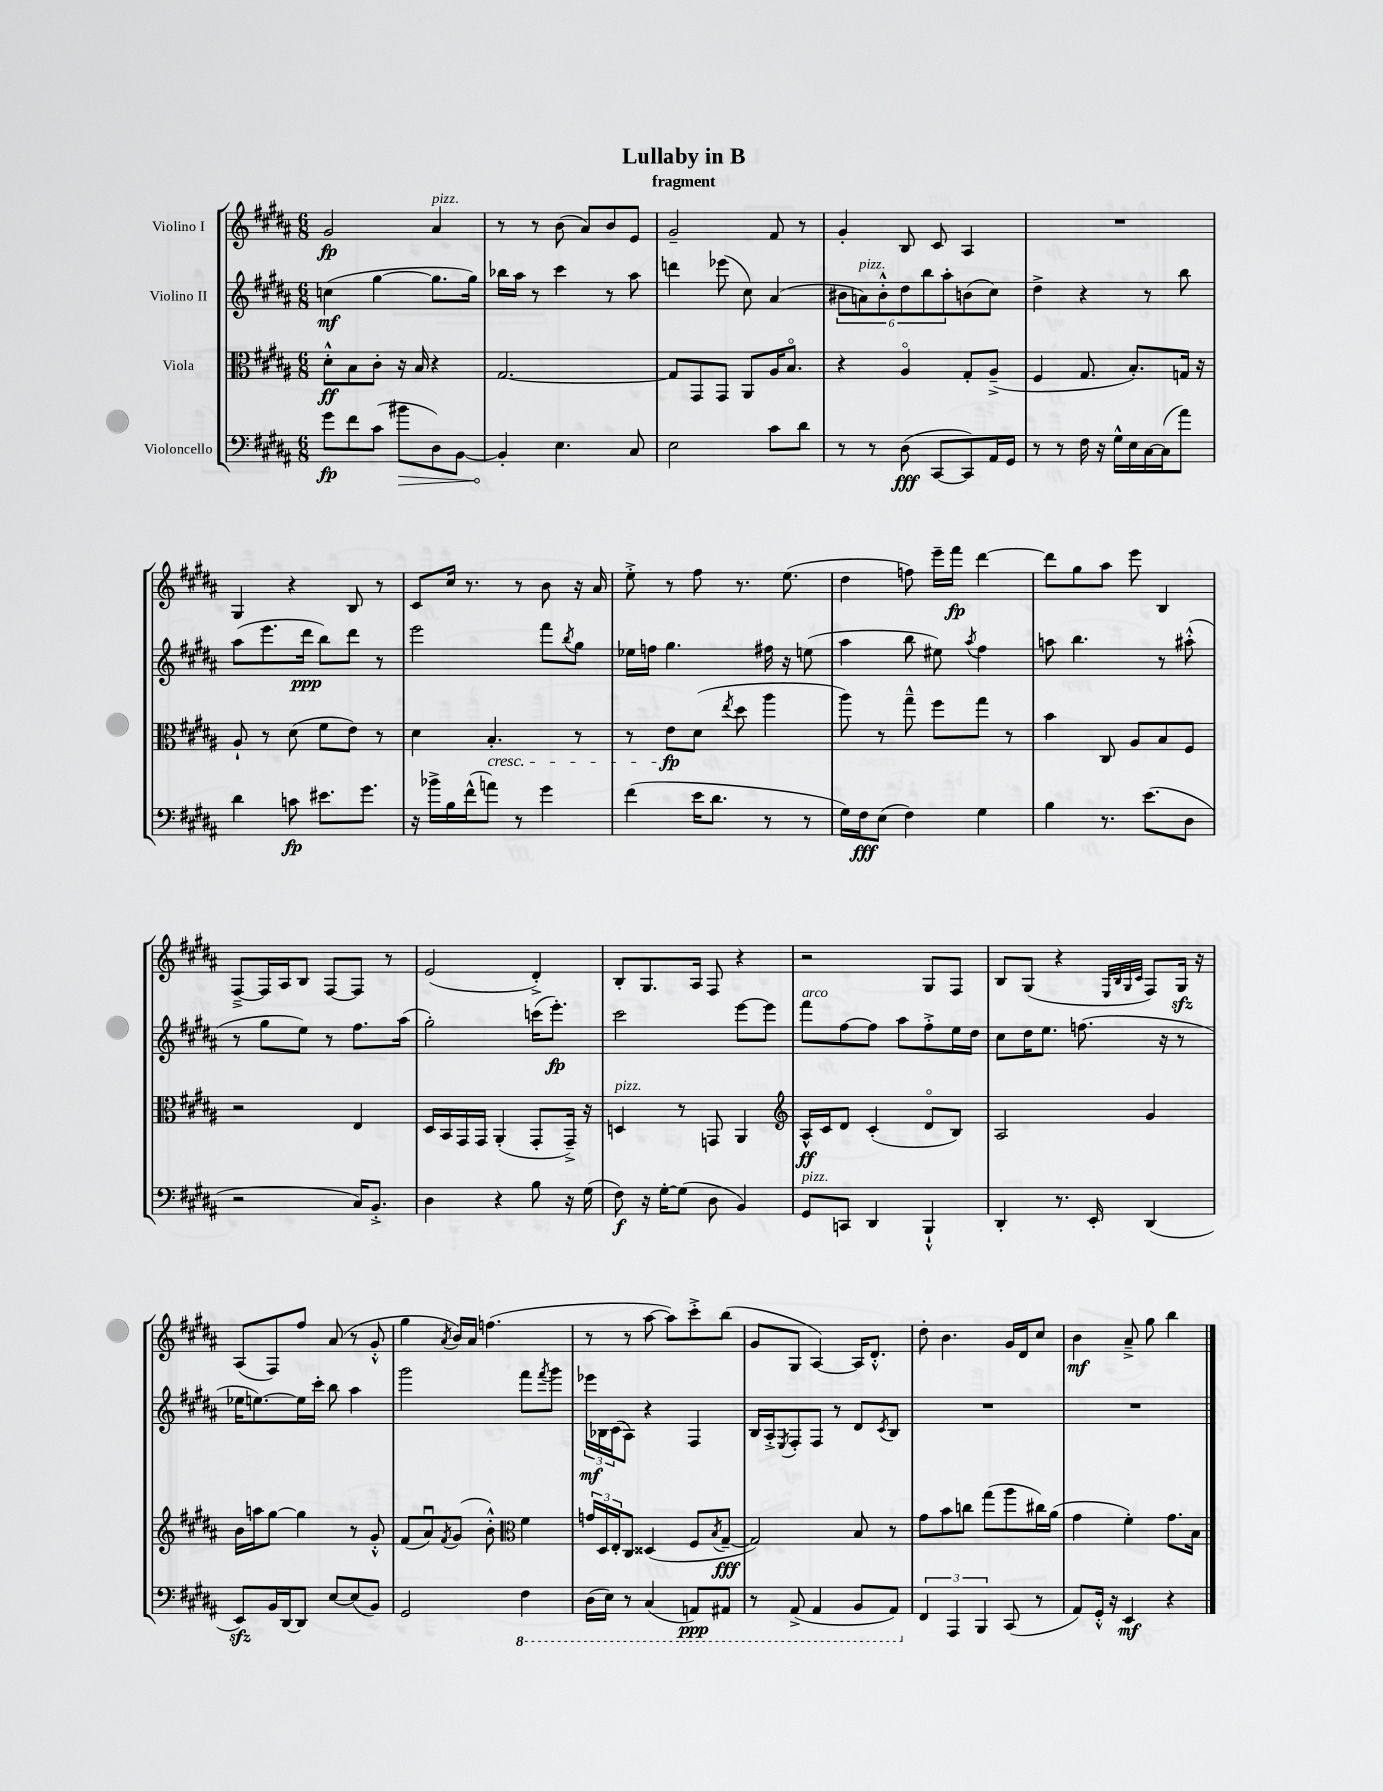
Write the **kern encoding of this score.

**kern	**dynam	**kern	**dynam	**kern	**dynam	**kern	**dynam
*part4	*part4	*part3	*part3	*part2	*part2	*part1	*part1
*staff4	*staff4	*staff3	*staff3	*staff2	*staff2	*staff1	*staff1
*I"Violoncello	*	*I"Viola	*	*I"Violino II	*	*I"Violino I	*
*clefF4	*	*clefC3	*	*clefG2	*	*clefG2	*
*k[f#c#g#d#a#]	*	*k[f#c#g#d#a#]	*	*k[f#c#g#d#a#]	*	*k[f#c#g#d#a#]	*
*M6/8	*	*M6/8	*	*M6/8	*	*M6/8	*
=1	=1	=1	=1	=1	=1	=1	=1
8g#\L	fp	8d#'^^\L	ff	(4ccn\	mf	2g#/	fp
8f#\	.	8B\	.	.	.	.	.
(8c#\J	.	8c#'\J	.	[4gg#\	.	.	.
!	!LO:HP:b	!	!	!	!	!	!
8b#X\L	>	16r	.	.	.	.	.
.	.	16B/	.	.	.	.	.
!	!	!	!	!	!	!LO:TX:a:i:t=pizz.	!
8D#\)	.	4r	.	8.gg#\L]	.	4a#/	.
[8BB\J	.	.	.	.	.	.	.
.	.	.	.	16gg#\Jk)	.	.	.
=2	=2	=2	=2	=2	=2	=2	=2
4BB'/]	.	[2.G#/	.	16bb-X\LL	.	8r	.
.	.	.	.	16aa#\JJ	.	.	.
.	.	.	.	8r	.	8r	.
4.E\	]	.	.	4ccc#\	.	(8b\	.
.	.	.	.	.	.	8a#/L)	.
.	.	.	.	8r	.	8b/	.
8C#/	.	.	.	8aa#\	.	8e/J	.
=3	=3	=3	=3	=3	=3	=3	=3
2E\	.	8G#/L]	.	4dddn\	.	2g#~/	.
.	.	8GG#/	.	.	.	.	.
.	.	8GG#/J	.	(8eee-X\	.	.	.
.	.	8AA#/L	.	8cc#\)	.	.	.
8c#\L	.	16A#/K	.	(4a#/	.	8f#/	.
.	.	8.B/J	.	.	.	.	.
8d#\J	.	.	.	.	.	8r	.
=4	=4	=4	=4	=4	=4	=4	=4
8r	.	4r	.	12b#X\L	.	4g#'/	.
!	!	!	!	!LO:TX:a:i:t=pizz.	!	!	!
.	.	.	.	12an\)	.	.	.
8r	.	.	.	.	.	.	.
.	.	.	.	12b#'^^\	.	.	.
(8D#\	fff	4A#/	.	12dd#\	.	8B/	.
.	.	.	.	12bb\	.	.	.
[8CC#/L	.	.	.	.	.	8c#/	.
.	.	.	.	12aa#'\	.	.	.
8CC#/])	.	8G#'/L	.	(8bn\	.	4A#/	.
16AA#/L	.	(8A#~^/J	.	8cc#\J)	.	.	.
16GG#/JJ	.	.	.	.	.	.	.
=5	=5	=5	=5	=5	=5	=5	=5
8r	.	4F#/	.	4dd#^\	.	2.r	.
8r	.	.	.	.	.	.	.
16F#\	.	8.G#/	.	4r	.	.	.
16r	.	.	.	.	.	.	.
16G#^^\LL	.	.	.	.	.	.	.
16E\	.	8.B'/L)	.	.	.	.	.
[16C#\	.	.	.	8r	.	.	.
(16C#\J]	.	.	.	.	.	.	.
8a#\J)	.	16Gn/Jk	.	8bb\	.	.	.
.	.	16r	.	.	.	.	.
!!LO:LB:g=z
=6	=6	=6	=6	=6	=6	=6	=6
4d#\	.	8A#`/	.	(8aa#\L	.	4G#/	.
.	.	8r	.	8.eee\	.	.	.
8cn\	fp	(8d#\	.	.	.	4r	.
.	.	.	.	16ddd#\Jk	ppp	.	.
8.e#X\L	.	8f#\L	.	8bb\L)	.	.	.
.	.	8e\J)	.	8ddd#\J	.	8B/	.
8.g#\J	.	.	.	.	.	.	.
.	.	8r	.	8r	.	8r	.
=7	=7	=7	=7	=7	=7	=7	=7
16r	.	4d#\	.	2eee\	.	8c#/L	.
16b-X^\LL	.	.	.	.	.	.	.
16B\	.	.	.	.	.	16cc#/Jk	.
(16f#^^\J	.	.	.	.	.	8.r	.
!	!	!LO:TX:b:i:t=cresc.	!	!	!	!	!
8an\J)	.	4.B'/	.	.	.	.	.
8r	.	.	.	.	.	8r	.
4g#\	.	.	.	8fff#\L	.	8b\	.
.	.	.	.	8qbb/	.	.	.
.	.	8r	.	8gg#\J	.	16r	.
.	.	.	.	.	.	16a#/	.
=8	=8	=8	=8	=8	=8	=8	=8
(4f#\	.	8r	.	16ee-X\LL	.	8ee'^\	.
.	.	.	.	16ffn\JJ	.	.	.
.	.	8e\L	fp	4.gg#\	.	8r	.
16e\KL	.	(8d#\J	.	.	.	8ff#\	.
8.d#\J	.	.	.	.	.	.	.
.	.	8qee/	.	.	.	.	.
.	.	8dd#\	.	.	.	8.r	.
8r	.	4aa#\	.	16ff#X\	.	.	.
.	.	.	.	16r	.	(8.ee\	.
8r	.	.	.	(8een\	.	.	.
=9	=9	=9	=9	=9	=9	=9	=9
16G#\LL)	.	8aa#\)	.	4aa#\	.	4dd#\	.
16F#\J	fff	.	.	.	.	.	.
(8E\J	.	8r	.	.	.	.	.
4F#\)	.	8gg#~^^\	.	8bb\	.	8ffn\)	.
.	.	8ff#\L	.	8ee#X\)	.	16eee~\LL	.
.	.	.	.	.	.	16fff#\JJ	fp
.	.	.	.	8qaa#/	.	.	.
4G#\	.	8gg#\J	.	4ff#\	.	[4ddd#\	.
.	.	8r	.	.	.	.	.
=10	=10	=10	=10	=10	=10	=10	=10
4B\	.	4b\	.	8aan\	.	8ddd#\L]	.
.	.	.	.	4.bb\	.	8gg#\	.
8.r	.	8C#/	.	.	.	8aa#\J	.
.	.	8A#/L	.	.	.	8eee\	.
(8.e\L	.	.	.	.	.	.	.
.	.	8B/	.	8r	.	4B/	.
8D#\J	.	8F#/J	.	(8aa#X'^^\	.	.	.
!!LO:LB:g=z
=11	=11	=11	=11	=11	=11	=11	=11
2r	.	2r	.	8r	.	[8F#~^/L	.
.	.	.	.	8gg#\L	.	16F#/L]	.
.	.	.	.	.	.	16A#/J	.
.	.	.	.	8ee\J)	.	8B/J	.
.	.	.	.	8r	.	[8F#/L	.
16C#/KL)	.	4E/	.	8.ff#\L	.	8F#/J]	.
8.BB'^/J	.	.	.	.	.	.	.
.	.	.	.	.	.	8r	.
.	.	.	.	(16aa#\Jk	.	.	.
=12	=12	=12	=12	=12	=12	=12	=12
4D#\	.	16D#/LL	.	2gg#'\)	.	(2e/	.
.	.	16BB/	.	.	.	.	.
.	.	16GG#/	.	.	.	.	.
.	.	16GG#/JJ	.	.	.	.	.
4r	.	(4AA#'/	.	.	.	.	.
8B\	.	8GG#'/L	.	(16cccn\KL	.	4d#'^/)	.
.	.	.	.	8.eee'\J)	fp	.	.
16r	.	16GG#~^/Jk)	.	.	.	.	.
(16G#\	.	16r	.	.	.	.	.
=13	=13	=13	=13	=13	=13	=13	=13
!	!	!LO:TX:a:i:t=pizz.	!	!	!	!	!
8F#\)	f	4Dn/	.	2ccc#\	.	8B'/L	.
16r	.	.	.	.	.	8.G#/	.
[16G#'\KL	.	.	.	.	.	.	.
(8G#\J]	.	8r	.	.	.	.	.
.	.	.	.	.	.	16A#/Jk	.
8D#\	.	8GGn/	.	.	.	8F#/	.
4BB/)	.	4AA#/	.	[8eee\L	.	4r	.
.	.	.	.	8eee\J]	.	.	.
=14	=14	=14	=14	=14	=14	=14	=14
*	*	*clefG2	*	*	*	*	*
!	!	!	!	!LO:TX:a:i:t=arco	!	!	!
!LO:TX:a:i:t=pizz.	!	!	!	!	!	!	!
8GG#/L	.	16A#^^/LL	ff	8fff#\L	.	2r	.
.	.	16c#/J	.	.	.	.	.
8CCn/J	.	8d#/J	.	[8ff#\	.	.	.
4DD#/	.	(4c#'/	.	8ff#\J]	.	.	.
.	.	.	.	8aa#\L	.	.	.
4BBB`^^/	.	8d#/L	.	8ff#'^\	.	8G#/L	.
.	.	8B/J)	.	16ee\L	.	8F#/J	.
.	.	.	.	16dd#\JJ	.	.	.
=15	=15	=15	=15	=15	=15	=15	=15
4DD#'/	.	2A#/	.	8cc#\L	.	8B/L	.
.	.	.	.	16dd#\K	.	(8G#/J	.
.	.	.	.	8.ee\J	.	.	.
8.r	.	.	.	.	.	4r	.
.	.	.	.	(8.ffn\	.	.	.
16EE'/	.	.	.	.	.	.	.
.	.	.	.	.	.	32qqE/LLL	.
.	.	.	.	.	.	32qqB/	.
.	.	.	.	.	.	32qqG#/	.
.	.	.	.	.	.	32qqc#/JJJ	.
(4DD#/	.	4g#/	.	.	.	8F#/L)	.
.	.	.	.	16r	.	.	.
.	.	.	.	8r	.	16G#zz/Jk	.
.	.	.	.	.	.	16r	.
!!LO:LB:g=z
=16	=16	=16	=16	=16	=16	=16	=16
8EEzz/L)	.	16b\LL	.	16ee-X\KL	.	(8A#/L	.
.	.	16aan\J	.	[8.een\)	.	.	.
16BB/L	.	[8gg#\J	.	.	.	8F#/)	.
[16DD#/J	.	.	.	.	.	.	.
8DD#/J]	.	4gg#\]	.	16ee\L]	.	8ff#/J	.
.	.	.	.	16ccc#'\JJ	.	.	.
[8E/L	.	.	.	8bb\	.	(8a#/	.
(8E/]	.	8r	.	4aa#\	.	8r	.
8BB/J)	.	8g#'^^/	.	.	.	8g#'^^/	.
=17	=17	=17	=17	=17	=17	=17	=17
2GG#/	.	(8f#/L	.	2ggg#\	.	4gg#\	.
.	.	8a#u/)	.	.	.	.	.
.	.	8qf#/	.	.	.	8qa#/	.
.	.	(8g#/J	.	.	.	16b/LL)	.
.	.	.	.	.	.	16a#/JJ	.
.	.	8b'^^\)	.	.	.	(4.ffn\	.
*	*	*clefC3	*	*	*	*	*
*8ba	*	*	*	*	*	*	*
4FF#\	.	4f#\	.	8fff#\L	.	.	.
.	.	.	.	8qfff#/	.	.	.
.	.	.	.	8ggg#\J	.	.	.
=18	=18	=18	=18	=18	=18	=18	=18
(16DD#\LL	.	24gn/LL	.	24eee-X\LL	mf	8r	.
.	.	24D#/	.	24B-X\	.	.	.
16EE\JJ)	.	.	.	.	.	.	.
.	.	24E'/J	.	(24c#\J	.	.	.
8r	.	8C#/J	.	8A#\J)	.	8r	.
(4CC#/	.	(4D##X/	.	4r	.	[8aa#\	.
.	.	.	.	.	.	8aa#\L])	.
8AAAn/L)	ppp	8F#/L	.	4F#/	.	8ccc#'^\	.
.	.	8qB/	.	.	.	.	.
8AAA#X/J	.	[8G#~/J	fff	.	.	(8bb\J	.
=19	=19	=19	=19	=19	=19	=19	=19
8r	.	2G#/])	.	16B/LL	.	8g#/L	.
.	.	.	.	16A#'^/J	.	.	.
.	.	.	.	8qE/	.	.	.
(8AAA#^/	.	.	.	8F#'/	.	8G#/J	.
4AAA#/	.	.	.	8F#/J	.	[4A#/)	.
.	.	.	.	8r	.	.	.
8BBB/L	.	8B/	.	8d#/L	.	16A#/KL]	.
.	.	.	.	.	.	8.d#'^^/J	.
.	.	.	.	8qc#/	.	.	.
8AAA#/J)	.	8r	.	8B/J	.	.	.
=20	=20	=20	=20	=20	=20	=20	=20
*X8ba	*	*	*	*	*	*	*
6FF#/	.	8g#\L	.	2.r	.	8dd#'\	.
.	.	8b\	.	.	.	4.b\	.
6AAA#/	.	.	.	.	.	.	.
.	.	8ccn\J	.	.	.	.	.
6BBB/	.	.	.	.	.	.	.
.	.	(8gg#\L	.	.	.	.	.
(8CC#/	.	8aa#\	.	.	.	16g#/LL	.
.	.	.	.	.	.	16d#/J	.
8r	.	16cc#X\L)	.	.	.	8cc#/J	.
.	.	(16a#\JJ	.	.	.	.	.
=21	=21	=21	=21	=21	=21	=21	=21
8AA#/L)	.	4g#\	.	2.r	.	4b\	mf
16GG#'^^/Jk	.	.	.	.	.	.	.
16r	.	.	.	.	.	.	.
4EE/	mf	4f#'\)	.	.	.	8a#~^/	.
.	.	.	.	.	.	8gg#\	.
4r	.	8.g#\L	.	.	.	4bb\	.
.	.	16B\Jk	.	.	.	.	.
==	==	==	==	==	==	==	==
*-	*-	*-	*-	*-	*-	*-	*-
